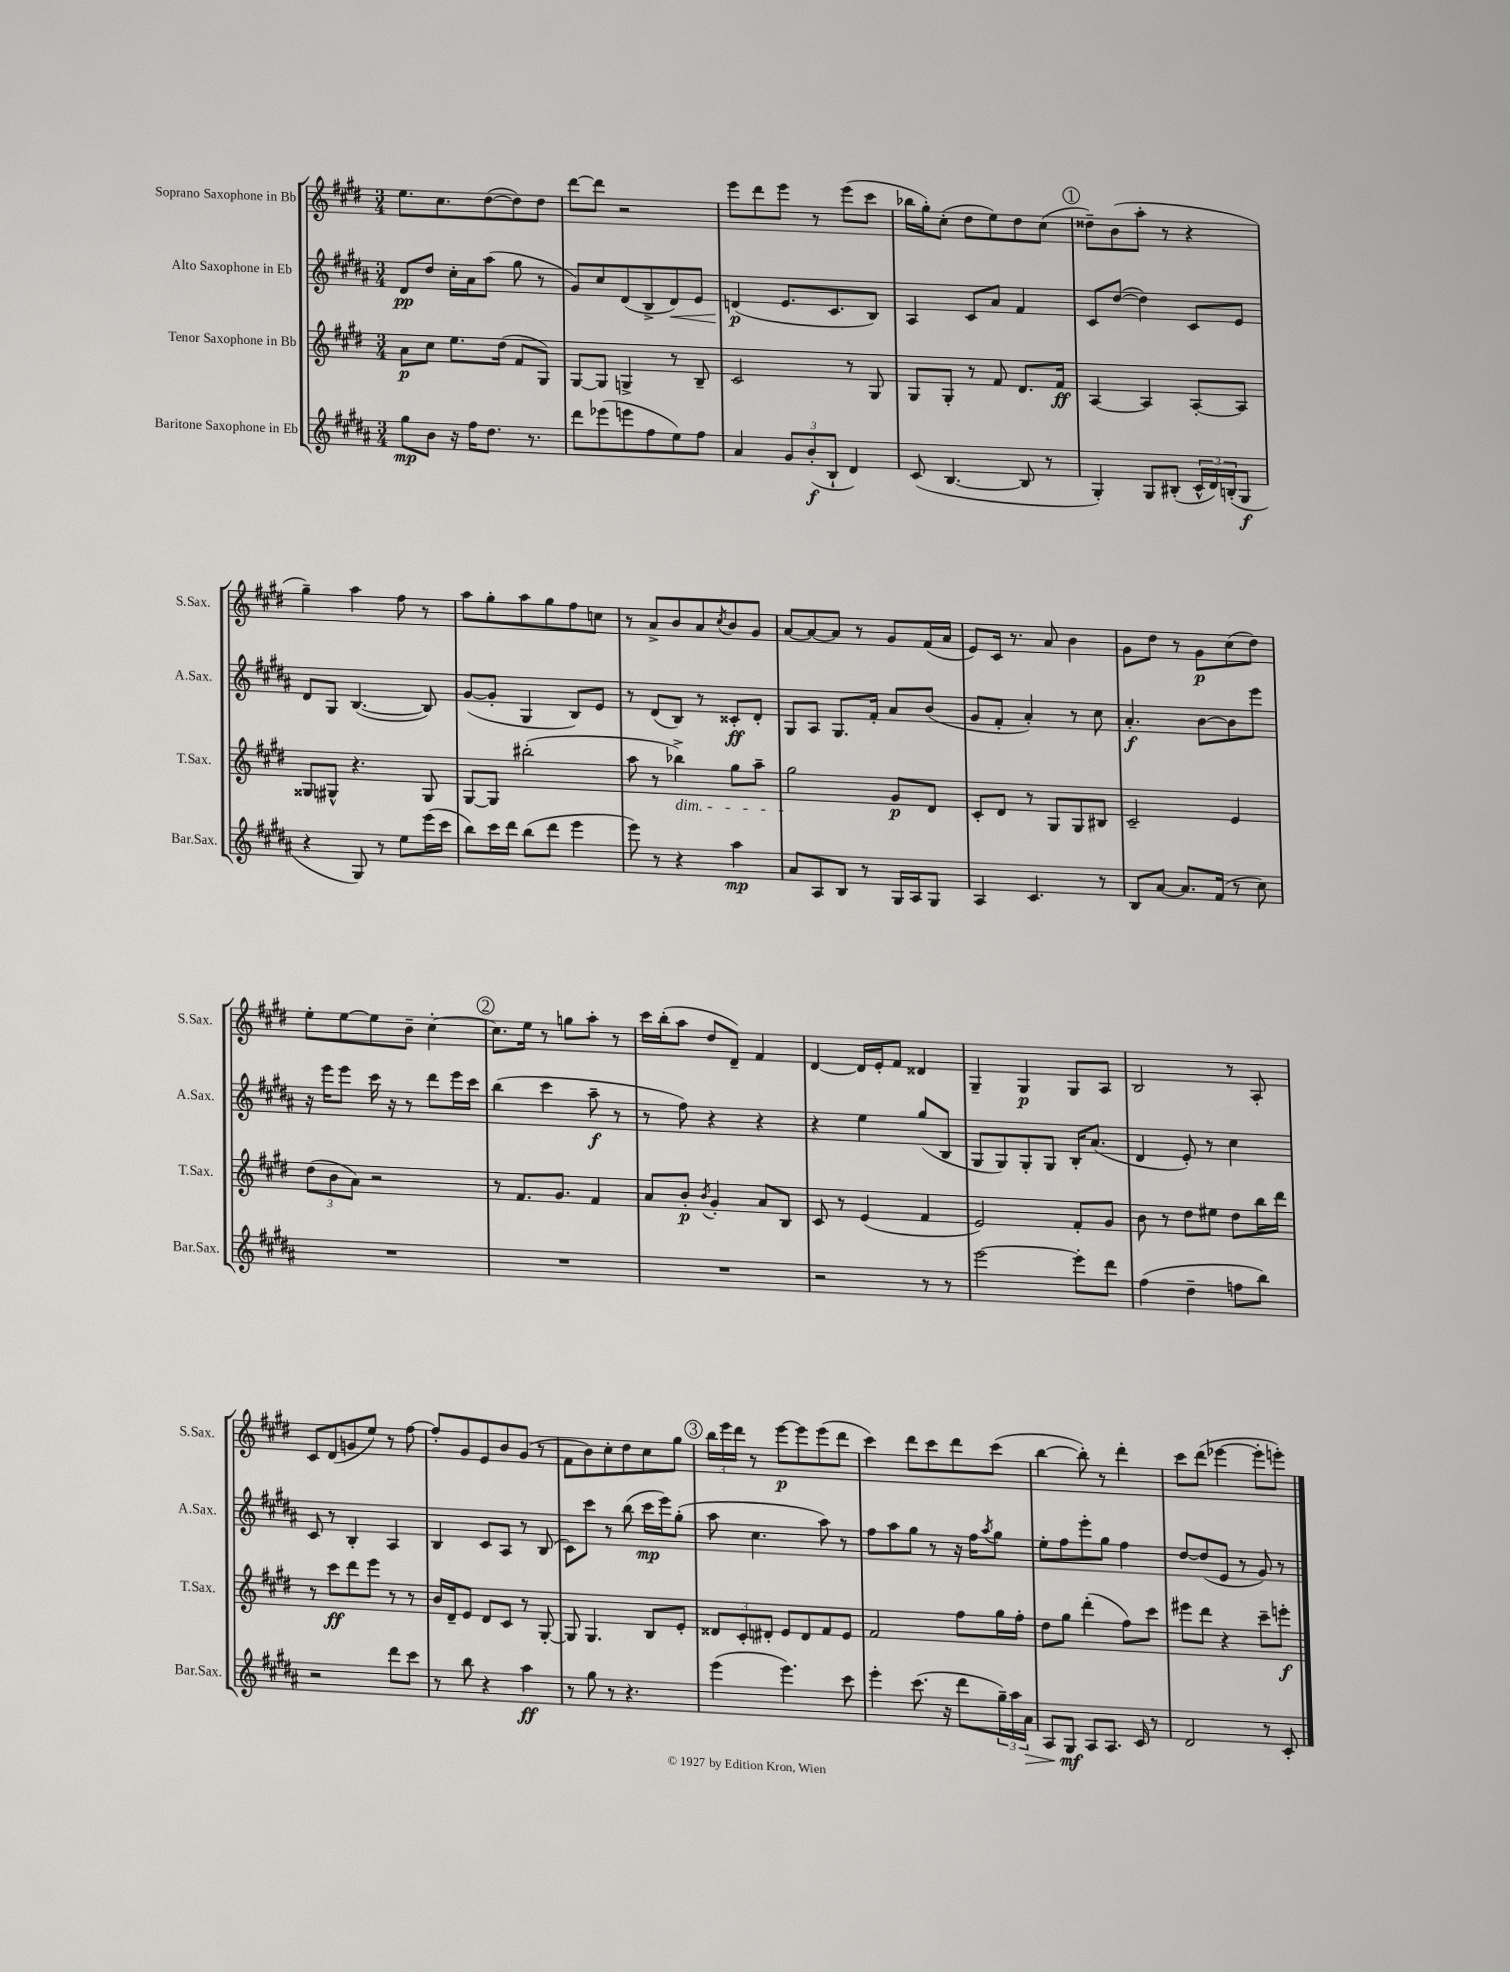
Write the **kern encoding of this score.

**kern	**dynam	**kern	**dynam	**kern	**dynam	**kern	**dynam
*part4	*part4	*part3	*part3	*part2	*part2	*part1	*part1
*staff4	*staff4	*staff3	*staff3	*staff2	*staff2	*staff1	*staff1
*I"Baritone Saxophone in Eb	*	*I"Tenor Saxophone in Bb	*	*I"Alto Saxophone in Eb	*	*I"Soprano Saxophone in Bb	*
*I'Bar.Sax.	*	*I'T.Sax.	*	*I'A.Sax.	*	*I'S.Sax.	*
*clefG2	*	*clefG2	*	*clefG2	*	*clefG2	*
*k[f#c#g#d#a#]	*	*k[f#c#g#d#]	*	*k[f#c#g#d#a#]	*	*k[f#c#g#d#]	*
*M3/4	*	*M3/4	*	*M3/4	*	*M3/4	*
=1	=1	=1	=1	=1	=1	=1	=1
8gg#\L	mp	8a\L	p	8d#/L	pp	8.ee\L	.
8b\J	.	8cc#\J	.	8dd#/J	.	.	.
.	.	.	.	.	.	8.cc#\	.
16r	.	8.ee\L	.	16cc#'\LL	.	.	.
16ff#\KL	.	.	.	16a#\J	.	.	.
8.dd#\J	.	.	.	(8aa#\J	.	([8dd#\	.
.	.	(16dd#\Jk	.	.	.	.	.
.	.	8f#/L	.	8gg#\	.	8dd#\])	.
8.r	.	.	.	.	.	.	.
.	.	8G#/J)	.	8r	.	8dd#\J	.
=2	=2	=2	=2	=2	=2	=2	=2
8ddd#\L	.	[8G#/L	.	8g#/L)	.	[8ddd#\L	.
(8eee-X\	.	8G#/J]	.	8cc#/	.	8ddd#\J]	.
8eeen\	.	4Gn^/	.	(8d#/	.	2r	.
8ff#\	.	.	.	8B^/	.	.	.
!	!	!	!	!	!LO:HP:b	!	!
8ee\)	.	8r	.	8d#/)	<	.	.
8ff#\J	.	8B~/	.	8e/J	.	.	.
=3	=3	=3	=3	=3	=3	=3	=3
4a#/	.	2c#/	.	(4dn/	p	8eee\L	.
.	.	.	.	.	.	8ddd#\	.
12g#/L	.	.	.	8.e/L	[	8eee\J	.
(12b'/	f	.	.	.	.	.	.
.	.	.	.	.	.	8r	.
12B`/J	.	.	.	.	.	.	.
.	.	.	.	8.c#/	.	.	.
4d#/)	.	8r	.	.	.	(8eee\L	.
.	.	8G#/	.	8B/J)	.	8ccc#\J	.
=4	=4	=4	=4	=4	=4	=4	=4
(8c#/	.	8G#/L	.	4A#/	.	16bb-X\LL	.
.	.	.	.	.	.	16gg#'\J)	.
[4.B/	.	8G#'/J	.	.	.	(8cc#'\J	.
.	.	8r	.	8c#/L	.	8dd#\L	.
.	.	8f#/	.	8a#/J	.	8ee\)	.
8B/]	.	8.d#/L	.	4f#/	.	8dd#\	.
8r	.	.	.	.	.	(8cc#\J	.
.	.	16f#/Jk	ff	.	.	.	.
!!LO:REH:place=s1:t=1
=5	=5	=5	=5	=5	=5	=5	=5
4G#'/)	.	[4A/	.	8c#/L	.	8dd##X~\L)	.
.	.	.	.	([8dd#/J	.	(8b\	.
8G#/L	.	4A/]	.	4dd#\])	.	8aa'\J	.
(8B#X'/J	.	.	.	.	.	8r	.
24c#^^/LL	.	[8A'/L	.	8c#/L	.	4r	.
24d#/)	.	.	.	.	.	.	.
(24Bn'/J	.	.	.	.	.	.	.
8G#/J	f	8A/J]	.	8e/J	.	.	.
!!LO:LB:g=z
=6	=6	=6	=6	=6	=6	=6	=6
4r	.	8G##X/L	.	8d#/L	.	4gg#~\)	.
.	.	8G#X^^/J	.	8G#/J	.	.	.
8G#/)	.	4.r	.	([4.B/	.	4aa\	.
8r	.	.	.	.	.	.	.
8ee\L	.	.	.	.	.	8ff#\	.
(16eee\L	.	8G#/	.	8B/])	.	8r	.
16ccc#\JJ	.	.	.	.	.	.	.
=7	=7	=7	=7	=7	=7	=7	=7
8bb\L)	.	[8G#/L	.	([8g#/L	.	8aa\L	.
16ccc#\L	.	8G#/J]	.	8g#'/J]	.	8gg#'\	.
16ddd#\JJ	.	.	.	.	.	.	.
(8bb\L	.	(2bb#X'\	.	4G#/	.	8aa\	.
8ddd#\J	.	.	.	.	.	8gg#\	.
4eee\	.	.	.	8B/L)	.	8ff#\	.
.	.	.	.	8e/J	.	8ccn\J	.
=8	=8	=8	=8	=8	=8	=8	=8
8eee\)	.	8aa\	.	8r	.	8r	.
8r	.	8r	.	(8d#/L	.	8a^/L	.
!	!	!LO:TX:b:i:t=dim.	!	!	!	!	!
4r	.	4bb-X^\)	.	8B/J)	.	8b/	.
.	.	.	.	8r	.	8a/	.
.	.	.	.	.	.	8qcc#/	.
4aa#\	mp	8gg#\L	.	8c##X'/L	ff	8b/	.
.	.	8aa~\J	.	8d#'/J	.	8g#/J	.
=9	=9	=9	=9	=9	=9	=9	=9
8a#/L	.	2gg#\	.	8G#/L	.	[8a/L	.
8A#/	.	.	.	8A#/J	.	8a/_	.
8B/J	.	.	.	8.G#/L	.	8a/J]	.
8r	.	.	.	.	.	8r	.
.	.	.	.	16f#'/Jk	.	.	.
16G#/LL	.	8g#/L	p	8a#/L	.	8g#/L	.
16A#/J	.	.	.	.	.	.	.
8G#/J	.	8d#/J	.	(8b/J	.	(16f#/L	.
.	.	.	.	.	.	16a/JJ	.
=10	=10	=10	=10	=10	=10	=10	=10
4A#/	.	8c#'/L	.	8g#/L	.	8e/L)	.
.	.	8d#/J	.	8f#'/J	.	16c#/Jk	.
.	.	.	.	.	.	8.r	.
4.c#/	.	8r	.	4a#'/)	.	.	.
.	.	8G#/L	.	.	.	8a/	.
.	.	8G#/	.	8r	.	4b\	.
8r	.	8B#X/J	.	8cc#\	.	.	.
=11	=11	=11	=11	=11	=11	=11	=11
8B/L	.	2c#~/	.	4.a#'/	f	8g#\L	.
[8a#/J	.	.	.	.	.	8dd#\J	.
8.a#/L]	.	.	.	.	.	8r	.
.	.	.	.	[8b\L	.	8g#\L	p
(16f#/Jk	.	.	.	.	.	.	.
8r	.	4e/	.	8b\]	.	(8cc#\	.
8cc#\)	.	.	.	8eee\J	.	8dd#\J)	.
!!LO:LB:g=z
=12	=12	=12	=12	=12	=12	=12	=12
2.r	.	(12dd#\L	.	16r	.	8ee'\L	.
.	.	.	.	16eee\KL	.	.	.
.	.	12b\	.	.	.	.	.
.	.	.	.	8eee\J	.	[8ee\	.
.	.	12a\J)	.	.	.	.	.
.	.	2r	.	16ccc#\	.	8ee\]	.
.	.	.	.	16r	.	.	.
.	.	.	.	8r	.	8b~\J	.
.	.	.	.	8ddd#\L	.	[4cc#'\	.
.	.	.	.	16eee\L	.	.	.
.	.	.	.	16ccc#\JJ	.	.	.
!!LO:REH:place=s1:t=2
=13	=13	=13	=13	=13	=13	=13	=13
2.r	.	8r	.	(4bb\	.	8.cc#\L]	.
.	.	8.f#/L	.	.	.	.	.
.	.	.	.	.	.	16ee\Jk	.
.	.	.	.	4ccc#\	.	8r	.
.	.	8.g#/J	.	.	.	.	.
.	.	.	.	.	.	8ggn\L	.
.	.	4f#/	.	8aa#~\	f	8aa'\J	.
.	.	.	.	8r	.	8r	.
=14	=14	=14	=14	=14	=14	=14	=14
2.r	.	8a/L	.	8r	.	16ccc#\LL	.
.	.	.	.	.	.	(16bb'\J	.
.	.	8b'/J	p	8ff#\)	.	8aa\J	.
.	.	8qb/	.	.	.	.	.
.	.	4g#'/	.	4r	.	8dd#/L	.
.	.	.	.	.	.	8d#~/J)	.
.	.	8a/L	.	4r	.	4f#/	.
.	.	8B/J	.	.	.	.	.
=15	=15	=15	=15	=15	=15	=15	=15
2r	.	8c#/	.	4r	.	[4d#/	.
.	.	8r	.	.	.	.	.
.	.	(4e/	.	4ee\	.	16d#/LL]	.
.	.	.	.	.	.	16e'/J	.
.	.	.	.	.	.	8f#/J	.
8r	.	4f#/	.	(8gg#/L	.	4d##X/	.
8r	.	.	.	8B/J	.	.	.
=16	=16	=16	=16	=16	=16	=16	=16
[2eee\	.	2e/)	.	8G#/L	.	4G#~/	.
.	.	.	.	8G#/)	.	.	.
.	.	.	.	8G#'/	.	4G#/	p
.	.	.	.	8G#/J	.	.	.
8eee'\L]	.	8f#'/L	.	16B'/KL	.	8G#/L	.
.	.	.	.	(8.a#/J	.	.	.
8ddd#\J	.	8g#/J	.	.	.	8A/J	.
=17	=17	=17	=17	=17	=17	=17	=17
(4ff#\	.	8b\	.	4d#/	.	2B/	.
.	.	8r	.	.	.	.	.
4dd#~\	.	8dd#\L	.	8e'/)	.	.	.
.	.	8ee#X\J	.	8r	.	.	.
8ffn\L	.	8dd#\L	.	4cc#\	.	8r	.
8bb\J)	.	16bb\L	.	.	.	8A'/	.
.	.	16ddd#\JJ	.	.	.	.	.
!!LO:LB:g=z
=18	=18	=18	=18	=18	=18	=18	=18
2r	.	8r	.	8c#/	.	8c#/L	.
.	.	8ccc#\L	ff	8r	.	(8d#/	.
.	.	8ddd#\	.	4B'/	.	8gn/	.
.	.	8eee\J	.	.	.	8ee/J)	.
8ddd#\L	.	8r	.	4A#/	.	8r	.
8ccc#\J	.	8r	.	.	.	[8ff#\	.
=19	=19	=19	=19	=19	=19	=19	=19
8r	.	16b/LL	.	4B/	.	8ff#'/L]	.
.	.	16d#~/J	.	.	.	.	.
8bb\	.	8e/J	.	.	.	8g#/	.
4r	.	8d#/L	.	8c#/L	.	8e/	.
.	.	8c#/J	.	8A#/J	.	8b/	.
4aa#\	ff	8r	.	8r	.	(8g#/J	.
.	.	[8G#'/	.	(8B/	.	8r	.
=20	=20	=20	=20	=20	=20	=20	=20
8r	.	8G#/]	.	8c#\L)	.	8f#\L	.
8gg#\	.	4.G#/	.	8ccc#\J	.	8b\)	.
8r	.	.	.	8r	.	8cc#'\	.
4.r	.	.	.	(8bb\	.	8dd#\	.
.	.	8B/L	.	16ccc#\LL	mp	8cc#\	.
.	.	.	.	16eee\J)	.	.	.
.	.	8e'/J	.	(8gg#'\J	.	8gg#\J	.
!!LO:REH:place=s1:t=3
=21	=21	=21	=21	=21	=21	=21	=21
(4eee\	.	12d##X/L	.	8aa#\	.	24bb\LL	.
.	.	.	.	.	.	24eee\	.
.	.	12c#'/	.	.	.	24ddd#\JJ	.
.	.	.	.	4.cc#\	.	8r	.
.	.	12d#X'/J	.	.	.	.	.
4.eee\)	.	8e/L	.	.	.	[8eee\L	p
.	.	8d#/	.	.	.	8eee\]	.
.	.	8f#/	.	8aa#\)	.	(8eee\	.
8ccc#\	.	8e/J	.	8r	.	8ddd#\J	.
=22	=22	=22	=22	=22	=22	=22	=22
4eee'\	.	2f#/	.	8ff#\L	.	4ccc#\)	.
.	.	.	.	8aa#\	.	.	.
(8.ccc#\	.	.	.	8gg#\J	.	8ddd#\L	.
.	.	.	.	8r	.	8ccc#\	.
16r	.	.	.	.	.	.	.
8ddd#\L	.	8ff#\L	.	16r	.	8ddd#\	.
.	.	.	.	16ff#\KL	.	.	.
.	.	.	.	8qaa#/	.	.	.
24gg#~\L)	.	16gg#\L	.	8gg#\J	.	(8ccc#\J	.
24aa#\	.	.	.	.	.	.	.
.	.	16ff#'\JJ	.	.	.	.	.
!	!LO:HP:b	!	!	!	!	!	!
24a#\JJ	>	.	.	.	.	.	.
=23	=23	=23	=23	=23	=23	=23	=23
8A#/L	.	8dd#\L	.	8ee'\L	.	[4bb\	.
8G#/J	mf	8gg#\J	.	8ff#\	.	.	.
8A#/L	]	(4ddd#'\	.	8eee'\	.	8bb'\])	.
8.A#/J	.	.	.	8gg#\J	.	8r	.
.	.	8ff#\L)	.	4ff#\	.	4ddd#'\	.
16c#/	.	.	.	.	.	.	.
8r	.	8ccc#\J	.	.	.	.	.
=24	=24	=24	=24	=24	=24	=24	=24
2d#/	.	8eee#X\L	.	[8dd#/L	.	8ccc#\L	.
.	.	8ddd#\J	.	(8dd#/]	.	(8ddd#\J	.
.	.	4r	.	8e/J	.	[4eee-X\	.
.	.	.	.	8r	.	.	.
8r	.	8ccc#~\L	.	8g#/)	.	8eee-'\L]	.
8c#'/	.	8eeen'\J	f	8r	.	8eeen'\J)	.
==	==	==	==	==	==	==	==
*-	*-	*-	*-	*-	*-	*-	*-
